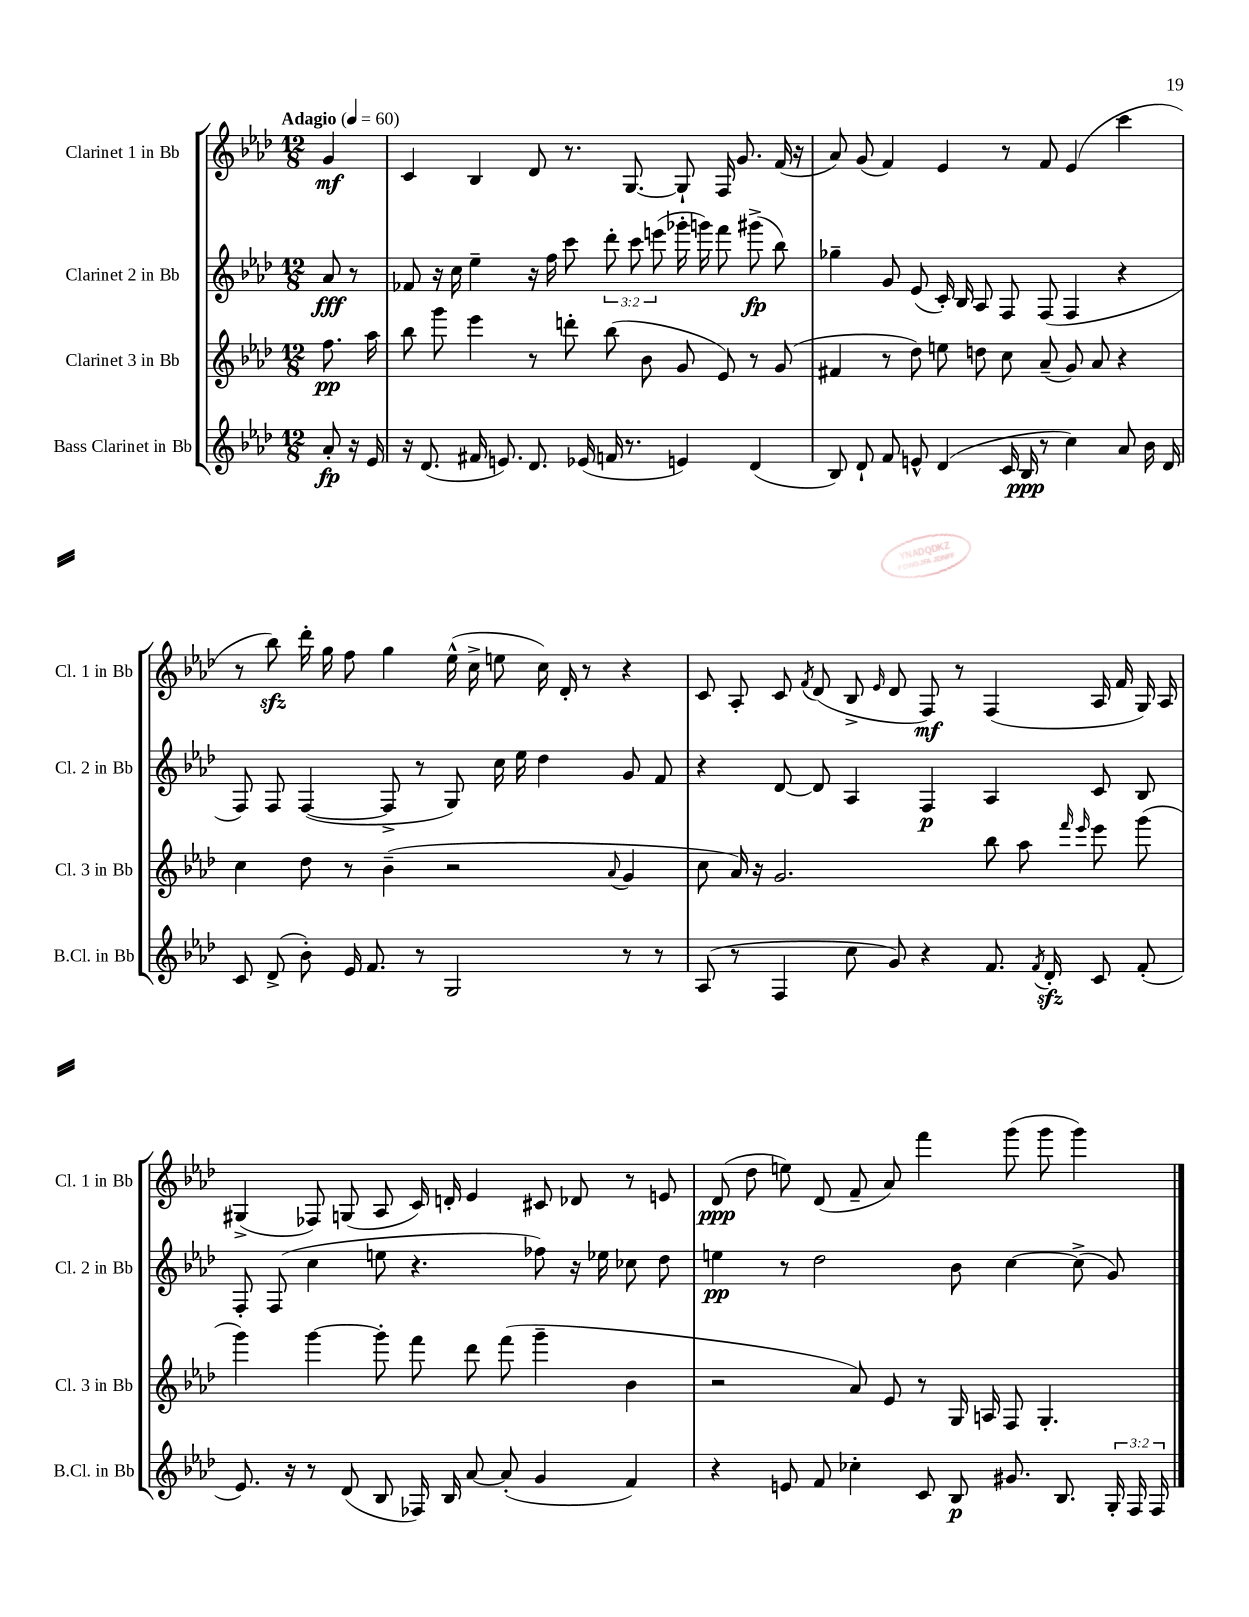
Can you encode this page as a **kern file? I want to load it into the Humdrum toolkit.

**kern	**kern	**kern	**kern
*staff4	*staff3	*staff2	*staff1
*clefG2	*clefG2	*clefG2	*clefG2
*k[b-e-a-d-]	*k[b-e-a-d-]	*k[b-e-a-d-]	*k[b-e-a-d-]
*M12/8	*M12/8	*M12/8	*M12/8
*MM60	*MM60	*MM60	*MM60
8a-'/	8.ff\	8a-/	4g/
16r	.	8r	.
16e-/	16aa-\	.	.
=	=	=	=
16r	8bb-\	8f-/	4c/
(8.d-/	.	.	.
.	8ggg\	16r	.
.	.	16cc\	.
16f#/	4eee-\	4ee-~\	4B-/
8.e/)	.	.	.
8.d-/	8r	16r	8d-/
.	.	16ff\	.
.	8ddd'\	8ccc\	8.r
(16e-/	.	.	.
16f/	(8bb-\	12ddd-'\	.
8.r	.	.	[8.G/
.	.	12ccc\	.
.	8b-\	.	.
.	.	(12eee\	.
4e/)	8g/	16ggg-'\	8G`/]
.	.	16ggg\)	.
.	8e-/)	8fff\	16F/
.	.	.	8.g/
(4d-/	8r	(8ggg#^\	.
.	(8g/	8bb-\)	(16f/
.	.	.	16r
=	=	=	=
8B-/)	4f#/	4gg-~\	8a-/)
8d-`/	.	.	(8g/
8f/	8r	8g/	4f/)
8e^^/	8dd-\)	(8e-/	.
(4d-/	8ee\	16c'/)	4e-/
.	.	16B-/	.
.	8dd\	8A-/	.
16c/	8cc\	8F/	8r
16B-/	.	.	.
8r	(8a-~/	(8F/	8f/
4cc\)	8g/)	4F/	(4e-/
.	8a-/	.	.
8a-/	4r	4r	4ccc\
16b-\	.	.	.
16d-/	.	.	.
=	=	=	=
8c/	4cc\	8F/)	8r
(8d-^/	.	8F/	8bb-\)
8b-'\)	8dd-\	([4F/	16ddd-'\
.	.	.	16gg\
16e-/	8r	.	8ff\
8.f/	.	.	.
.	(4b-~\	8F^/]	4gg\
8r	.	8r	.
2G/	2r	8G/)	(16ee-^^\
.	.	.	16cc^\
.	.	16cc\	8ee\
.	.	16ee-\	.
.	.	4dd-\	16cc\)
.	.	.	16d-'/
.	.	.	8r
.	8qqa-/	.	.
8r	4g/	8g/	4r
8r	.	8f/	.
=	=	=	=
(8A-/	8cc\	4r	8c/
8r	16a-/)	.	8A-'/
.	16r	.	.
4F/	2.g/	[8d-/	8c/
.	.	.	8qf/
.	.	8d-/]	(8d-/
8cc\	.	4A-/	8B-^/
.	.	.	16qqe-/
8g/)	.	.	8d-/
4r	.	4F/	8F/)
.	.	.	8r
8.f/	8bb-\	4A-/	(4F/
.	8aa-\	.	.
8qf/	.	.	.
16d-'/	.	.	.
.	16qqfff/	.	.
.	16qqeee-/	.	.
8c/	8eee-\	8c/	16A-/
.	.	.	16f/
(8f'/	(8ggg\	8B-/	16G/)
.	.	.	16A-/
=	=	=	=
8.e-/)	4ggg\)	8F'/	(4G#^/
.	.	(8F/	.
16r	.	.	.
8r	[4ggg\	4cc\	8F-/)
(8d-/	.	.	(8G/
8B-/	8ggg'\]	8ee\	8A-/
16F-/)	8fff\	4.r	16c/)
16B-/	.	.	16d'/
[8a-/	8ddd-\	.	4e-/
(8a-'/]	(8fff\	.	.
4g/	4ggg~\	8ff-\)	8c#/
.	.	16r	8d-/
.	.	16ee-\	.
4f/)	4b-\	8cc-\	8r
.	.	8dd-\	8e/
=	=	=	=
4r	2r	4ee\	(8d-/
.	.	.	8dd-\
8e/	.	8r	8ee\)
8f/	.	2dd-\	(8d-/
4cc-'\	8a-/)	.	8f~/
.	8e-/	.	8a-/)
8c/	8r	.	4fff\
8B-/	16G/	8b-\	.
.	16A/	.	.
8.g#/	8F/	[4cc\	(8ggg\
.	4.G'/	.	8ggg\
8.B-/	.	.	.
.	.	(8cc^\]	4ggg\)
24G'/	.	8g/)	.
24F/	.	.	.
24F/	.	.	.
==	==	==	==
*-	*-	*-	*-
